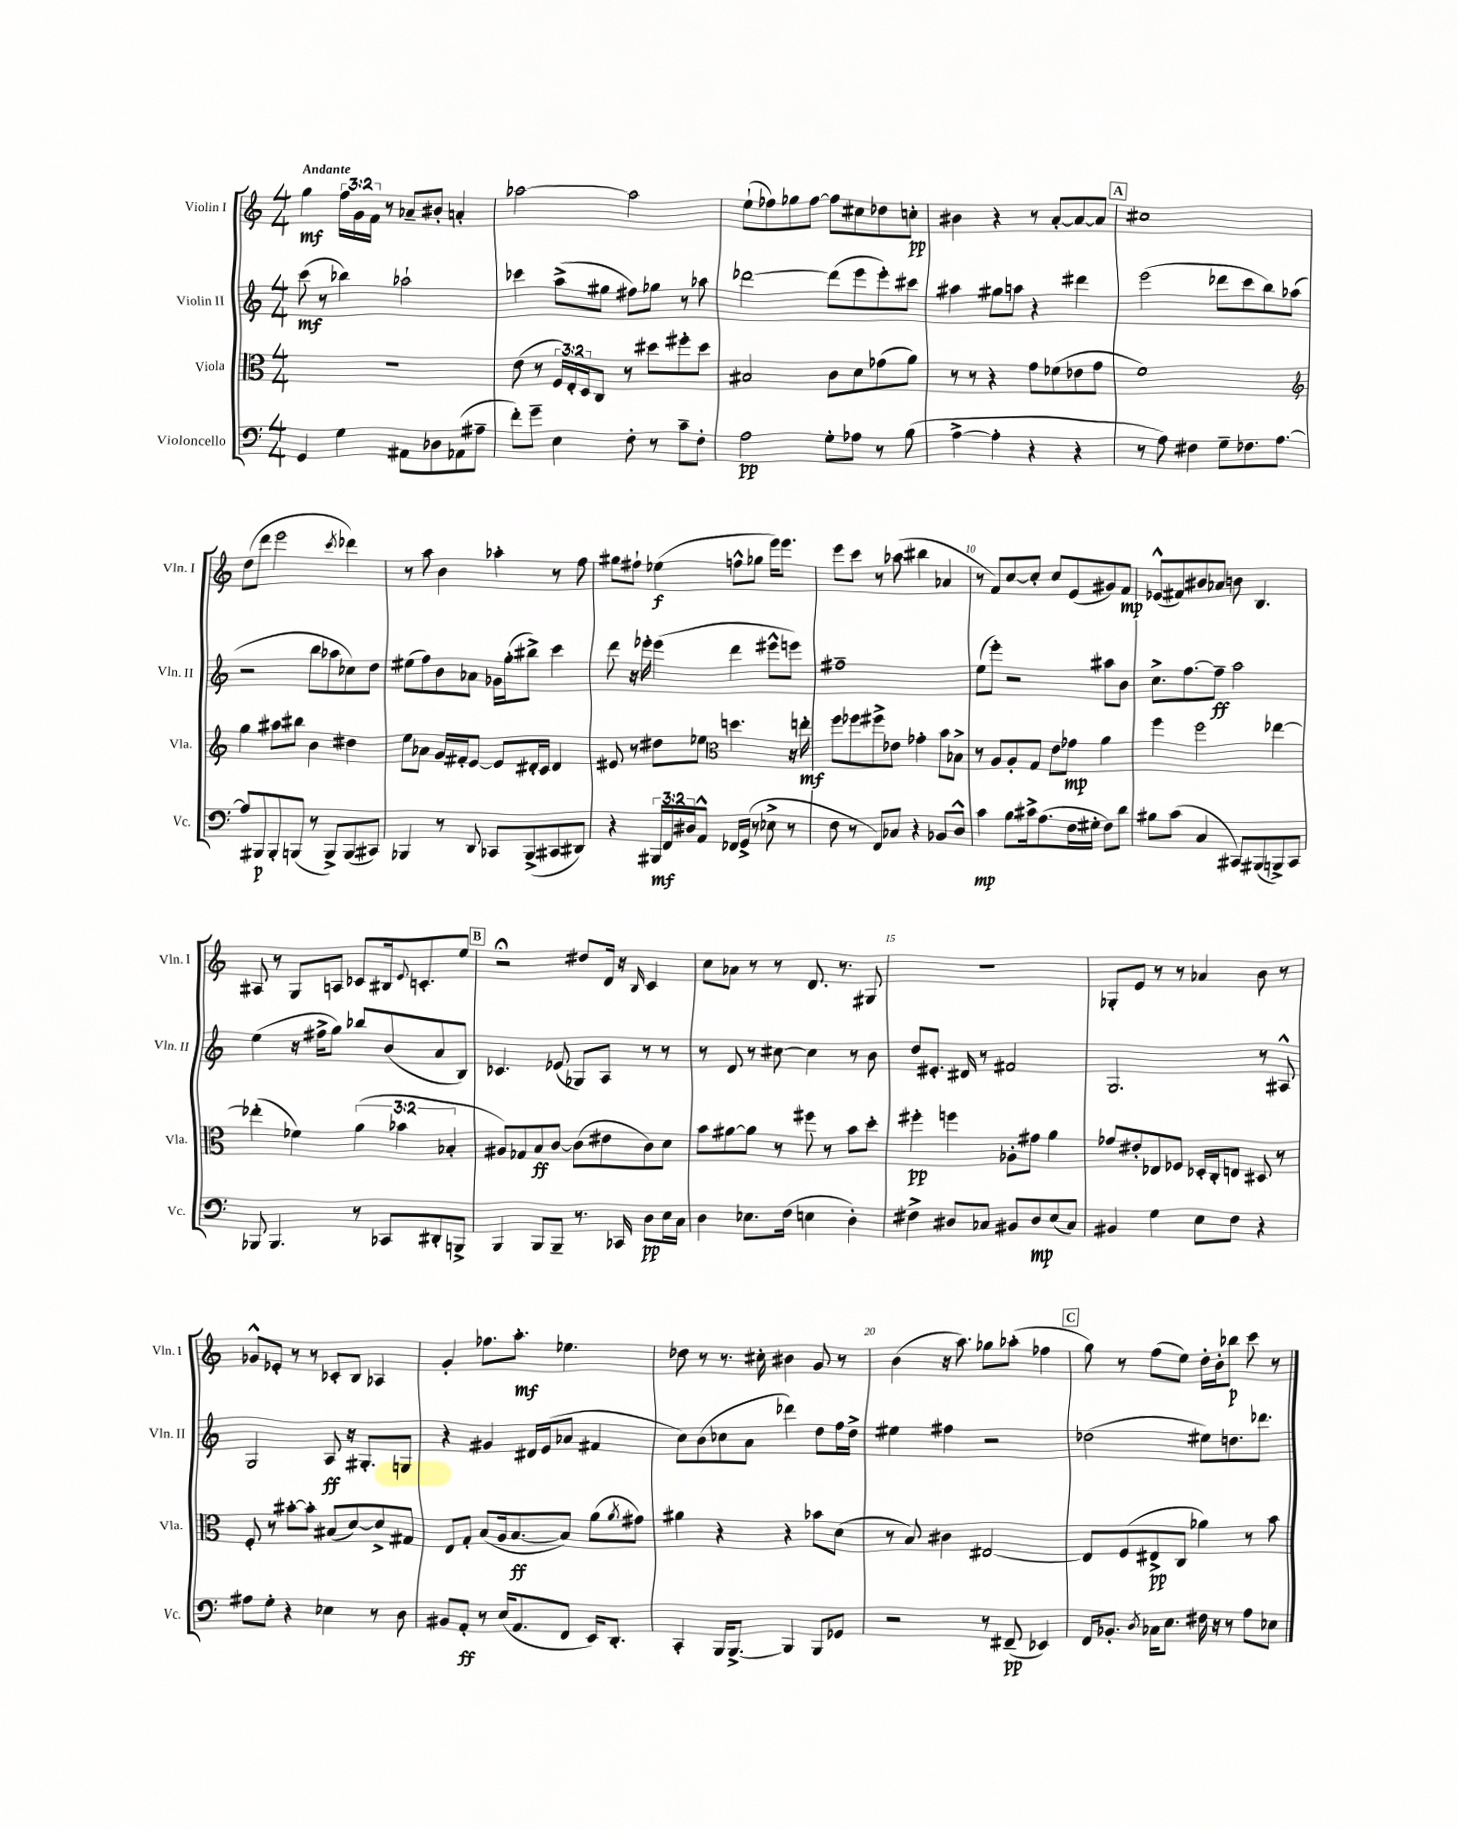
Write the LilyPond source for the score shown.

<<
\new StaffGroup <<
\new Staff = "s0" \with { instrumentName = "Violin I" shortInstrumentName = "Vln. I" } {
    \clef treble \key c \major \numericTimeSignature \time 4/4 \override Staff.TupletNumber.text = #tuplet-number::calc-fraction-text \tempo "Andante"
    g''4\mf \tuplet 3/2 { f''16 g'16 f'16 } r8 aes'8-- bis'8-. a'4-. |
    aes''2~ aes''2 |
    e''8-!( fes''8) ges''8 fes''8~ fes''8 cis''8 des''8 c''8-.\pp |
    bis'4 r4 r8 a'8~-. a'8~ a'8 |
    \mark \markup { \box "A" } cis''1 |
    d''8( d'''8 e'''2 \acciaccatura { c'''8 } des'''4) |
    r8 a''8 b'4 aes''4-. r8 f''8 |
    gis''8 fis''8-! ees''4\f( f''8-^ ges''8 e'''16) e'''8. |
    e'''8 c'''8 r8 aes''8( bis''4 aes'4 |
    r8 f'8) c''8~ c''8-. c''8 e'8( gis'8) f'8\mp |
    ees'8-^( fis'8) bis'8 aes'8 b'8 b4. |
    ais8 r8 g8 a8 ces'8 bis16 \appoggiatura { e'8 } c'8.-. e''8 |
    \mark \markup { \box "B" } r2\fermata dis''8 d'16 r16 \grace { b16 } c'4 |
    c''8 aes'8 r8 r8 d'8. r8. gis8 |
    R1 |
    ges8-. e'8 r8 r8 aes'4 b'8 r8 |
    ges'8-^ ees'8-. r8 r8 ces'8-. b8 aes4 |
    g'4-. fes''8. a''8.-.\mf ees''4. |
    des''8 r8 r8. cis''16-. bis'4 g'8 r8 |
    b'4( r16 a''8.) ges''8 aes''8-.( fes''4 |
    \mark \markup { \box "C" } g''8) r8 f''8( e''8) d''16-. b'16-. bes''8\p c'''8 r8 \bar "|." |
}
\new Staff = "s1" \with { instrumentName = "Violin II" shortInstrumentName = "Vln. II" } {
    \clef treble \key c \major \numericTimeSignature \time 4/4
    c'''8\mf( r8 bes''4) aes''2-! |
    ces'''4 a''8->( gis''8 fis''8) ges''8 r8 aes''8 |
    des'''2~ des'''8( e'''8 e'''8-.) cis'''8 |
    ais''4 gis''8 a''8 r4 dis'''4 |
    \mark \markup { \box "A" } e'''2( des'''8 c'''8 b''8) aes''8( |
    r2 b''8 aes''8 ces''8) d''8 |
    eis''8( f''8) b'8 aes'8 ges'16 g''16-.( bis''8->) c'''4 |
    d'''8 r16 ees'''16-. ees'''4( d'''4 eis'''8-^ e'''8) |
    fis''1-- |
    e''8( e'''8-.) r2 ais''8 b'8 |
    c''8.-> f''8.~ f''8--\ff a''2 |
    e''4( r16 fis''16-> g''8) bes''8 b'8( a'8 b8) |
    \mark \markup { \box "B" } ces'4. ees'8( ges8) a8 r8 r8 |
    r8 d'8 r8 cis''8~ cis''4 r8 b'8 |
    d''8 eis'8.-. dis'16 r8 fis'2 |
    g2. r8 ais8-^ |
    g2 a8\ff r16 gis8.-. g8 |
    r4 gis'4 dis'16 e'16( aes'8 fis'4 |
    c''8) b'8( ces''8 a'8 des'''4) d''8 f''16 d''16-> |
    eis''4 fis''4 r2 |
    \mark \markup { \box "C" } des''2( eis''8) d''8. des'''8. \bar "|." |
}
\new Staff = "s2" \with { instrumentName = "Viola" shortInstrumentName = "Vla." } {
    \clef alto \key c \major \numericTimeSignature \time 4/4 \override Staff.TupletNumber.text = #tuplet-number::calc-fraction-text
    r1 |
    e'8( r8 \tuplet 3/2 { f16) e16-. d16 } c8 r8 dis''8 fis''8-. dis''8 |
    bis2 c'8 d'8 ges'8( a'8) |
    r8 r8 r4 g'8 fes'8( ees'8 g'8 |
    \mark \markup { \box "A" } f'1) |
    \clef treble g''4 ais''8 bis''8 b'4 dis''4 |
    e''8 aes'8 g'16 fis'16-. e'8~ e'8 dis'16-. c'16 dis'4 |
    eis'8 r8 dis''8 ees''8 \clef alto d''4. r16 e''16-.\mf |
    f''8 fes''8 fis''8-> ees'8 ges'4-. b'8 bes8-> |
    r8 a8 a8-. g8 e'8 ges'8\mp a'4 |
    f''4 f''2 ees''4~ |
    ees''4-.( fes'4) \tuplet 3/2 { a'4( bes'4 bes4-. } |
    \mark \markup { \box "B" } ais8) ges8 b8\ff c'8~ c'8( eis'8 c'8) d'8 |
    b'8 ais'8~ ais'8 r8 fis''8 r8 b'8 d''8-. |
    fis''4-.\pp f''4 aes8-. gis'8 a'4 |
    ges'8 eis'8-. ees8 fes8 des16-. c16-. e8 dis8 r8 |
    f8-. r8 bis'8~-. bis'8-. bis8( d'8~) d'8-> gis8 |
    e8 g8-. b8( a16 b8.~\ff b8) a'8( \acciaccatura { a'8 } gis'8) |
    ais'4 r4 r4 bes'8 d'8( |
    r8 b8) cis'4 eis2~ |
    \mark \markup { \box "C" } eis8 f8( eis8->\pp c8 aes'4) r8 b'8 \bar "|." |
}
\new Staff = "s3" \with { instrumentName = "Violoncello" shortInstrumentName = "Vc." } {
    \clef bass \key c \major \numericTimeSignature \time 4/4 \override Staff.TupletNumber.text = #tuplet-number::calc-fraction-text
    g,4 g4 ais,8 des8 aes,8( ais8-- |
    f'8-.) g'8-- e4 f8-. r8 c'8-- f8-. |
    a2\pp g8-. aes8 r8 b8( |
    a4~-> a4-. r4 r4 |
    \mark \markup { \box "A" } r8 a8) fis4 g8-- fes8. a8.~ |
    a8 bis,,8\p bis,,8-. b,,8( r8 b,,8->) b,,8( cis,8) |
    bes,,4 r8 d,8 ces,8 bes,,8->( cis,8 dis,8) |
    r4 \tuplet 3/2 { bis,,16\mf f,16 dis16 } a,8-^ fes,16 g,16->( r8 ees8-> r8 |
    f8 r8 f,8) ces8 r4 bes,8 d8-^ |
    c'4\mp b8 cis'16-> a8.( f16 gis16-. f8) d'8 |
    bis8 c'8( c4 cis,8) bis,,8( b,,8->) cis,8 |
    bes,,8 bes,,4. r8 ces,8 dis,8-. b,,8-> |
    \mark \markup { \box "B" } b,,4 b,,8 b,,8-- r8. ces,16 d8\pp e16 c16 |
    d4 ees8. f16( e4 d4-.) |
    fis4-> dis8 ces8 bis,8 dis8\mp e8( ces8) |
    bis,4 g4 e8 f8 r4 |
    ais8 g8-. r4 ees4 r8 d8 |
    bis,8 a,8-.\ff r8 e16( a,8. f,8 e,16) d,8.-. |
    c,4-. b,,16 b,,8.~-> b,,4 b,,8 ges,8 |
    r2 r8 fis,8--\pp( ees,4) |
    \mark \markup { \box "C" } f,16 bes,8.-. \acciaccatura { d8 } ces16 e8. fis16 r16 r8 a8 ees8 \bar "|." |
}
>>
>>
\layout { \context { \Score \override BarNumber.break-visibility = ##(#f #t #t) barNumberVisibility = #(every-nth-bar-number-visible 5) } }
